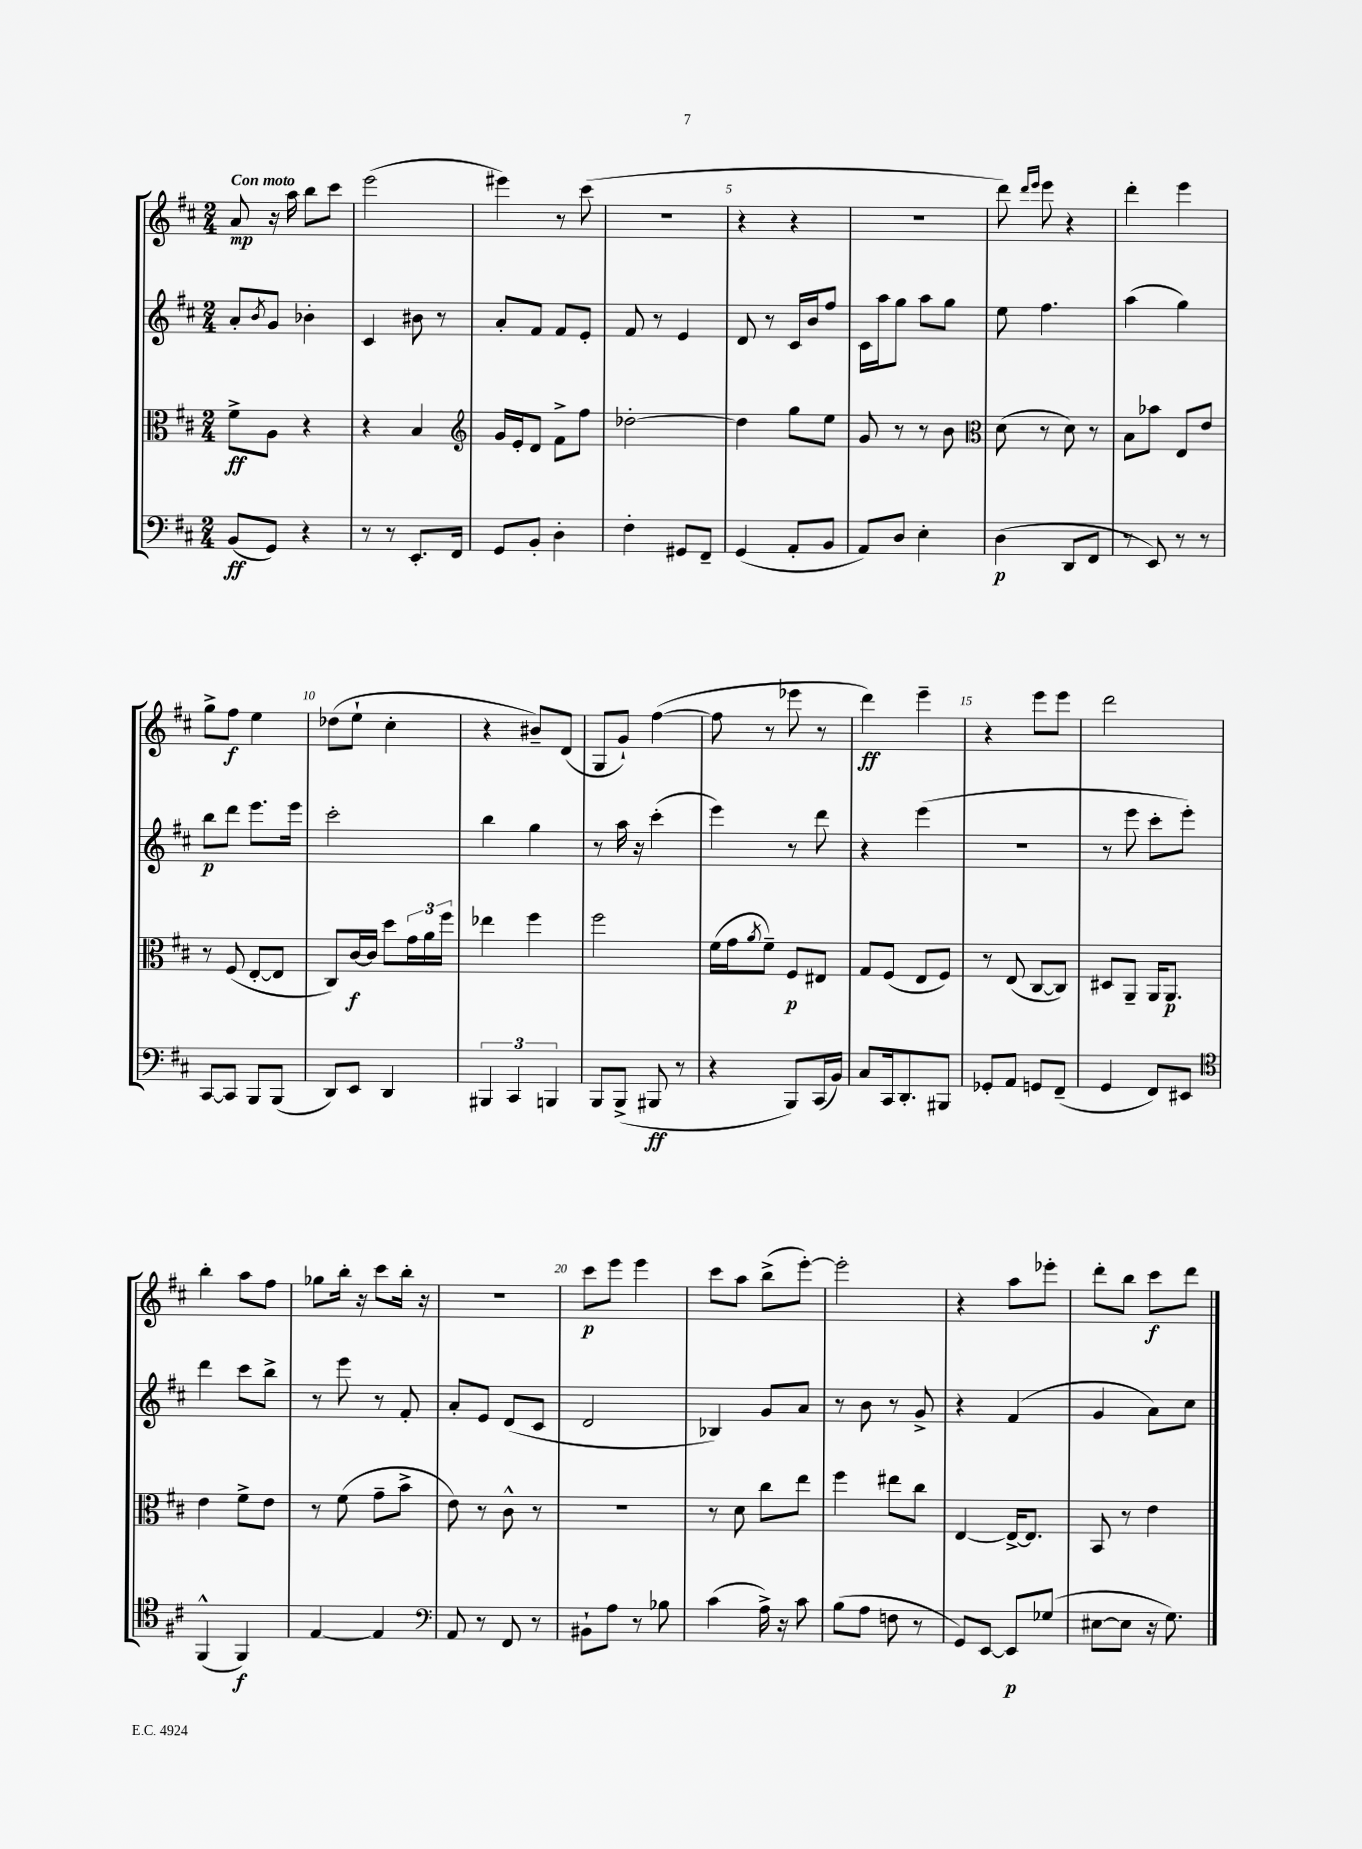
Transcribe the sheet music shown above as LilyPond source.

<<
\new StaffGroup <<
\new Staff = "s0" {
    \clef treble \key d \major \numericTimeSignature \time 2/4 \tempo "Con moto"
    a'8\mp r16 a''16 b''8 cis'''8 |
    e'''2( |
    eis'''4) r8 cis'''8( |
    r2 |
    r4 r4 |
    r2 |
    d'''8) \grace { d'''16 e'''16 } e'''8 r4 |
    d'''4-. e'''4 |
    g''8-> fis''8\f e''4 |
    des''8( e''8-! cis''4-. |
    r4 bis'8--) d'8( |
    g8 g'8-!) fis''4~( |
    fis''8 r8 ees'''8 r8 |
    d'''4\ff) e'''4-- |
    r4 e'''8 e'''8 |
    d'''2 |
    b''4-. a''8 fis''8 |
    ges''8 b''16-. r16 cis'''8 b''16-. r16 |
    r2 |
    cis'''8\p e'''8 e'''4 |
    cis'''8 a''8 b''8->( e'''8~-.) |
    e'''2-. |
    r4 a''8 ees'''8-. |
    d'''8-. b''8 cis'''8\f d'''8 \bar "|." |
}
\new Staff = "s1" {
    \clef treble \key d \major \numericTimeSignature \time 2/4
    a'8-. \acciaccatura { b'8 } g'8 bes'4-. |
    cis'4 bis'8 r8 |
    a'8-. fis'8 fis'8 e'8-. |
    fis'8 r8 e'4 |
    d'8 r8 cis'16 b'16 fis''8 |
    cis'16 a''16 g''8 a''8 g''8 |
    e''8 fis''4. |
    a''4( g''4) |
    b''8\p d'''8 e'''8. e'''16 |
    cis'''2-. |
    b''4 g''4 |
    r8 a''16 r16 cis'''4-.( |
    e'''4) r8 d'''8 |
    r4 e'''4( |
    R2 |
    r8 e'''8 cis'''8-. e'''8-.) |
    d'''4 cis'''8 b''8-> |
    r8 e'''8 r8 fis'8-. |
    a'8-. e'8 d'8( cis'8 |
    d'2 |
    bes4) g'8 a'8 |
    r8 b'8 r8 g'8-> |
    r4 fis'4( |
    g'4 a'8) cis''8 \bar "|." |
}
\new Staff = "s2" {
    \clef alto \key d \major \numericTimeSignature \time 2/4
    fis'8->\ff a8 r4 |
    r4 b4 |
    \clef treble g'16 e'16-. d'8 fis'8-> fis''8 |
    des''2~-. |
    des''4 g''8 e''8 |
    g'8 r8 r8 b'8 |
    \clef alto d'8( r8 d'8) r8 |
    b8 bes'8 e8 e'8 |
    r8 fis8( e8~-. e8 |
    cis8) cis'16~\f cis'16 d''8 \tuplet 3/2 { g'16 a'16 fis''16 } |
    ees''4 fis''4 |
    fis''2 |
    fis'16( g'16 \acciaccatura { a'8 } fis'8--) fis8\p eis8 |
    g8 fis8( e8 fis8) |
    r8 e8( cis8~ cis8) |
    dis8 a,8-- a,16 a,8.\p |
    e'4 fis'8-> e'8 |
    r8 fis'8( g'8-- b'8-> |
    e'8) r8 cis'8-^ r8 |
    r2 |
    r8 d'8 cis''8 e''8 |
    fis''4 eis''8 cis''8 |
    e4~ e16~-> e8. |
    b,8 r8 e'4 \bar "|." |
}
\new Staff = "s3" {
    \clef bass \key d \major \numericTimeSignature \time 2/4
    b,8\ff( g,8) r4 |
    r8 r8 e,8.-. fis,16 |
    g,8 b,8-. d4-. |
    fis4-. gis,8 fis,8-- |
    g,4( a,8-. b,8 |
    a,8) d8 e4-. |
    d4\p( d,8 fis,8 |
    r8 e,8) r8 r8 |
    cis,8~ cis,8 b,,8 b,,8( |
    d,8) e,8 d,4 |
    \tuplet 3/2 { bis,,4 cis,4 b,,4 } |
    b,,8 b,,8->( bis,,8\ff r8 |
    r4 b,,8) cis,16( b,16) |
    cis8 cis,16 d,8.-. bis,,8 |
    ges,8-. a,8 g,8 fis,8--( |
    g,4 fis,8) eis,8 |
    \clef tenor fis,4-^( fis,4\f) |
    e4~ e4 |
    \clef bass a,8 r8 fis,8 r8 |
    bis,8-! a8 r8 bes8 |
    cis'4( a16->) r16 cis'8 |
    b8( a8 f8 r8 |
    g,8) e,8~ e,8\p ges8( |
    eis8~ eis8 r16 g8.) \bar "|." |
}
>>
>>
\layout { \context { \Score \override BarNumber.break-visibility = ##(#f #t #t) barNumberVisibility = #(every-nth-bar-number-visible 5) } }
